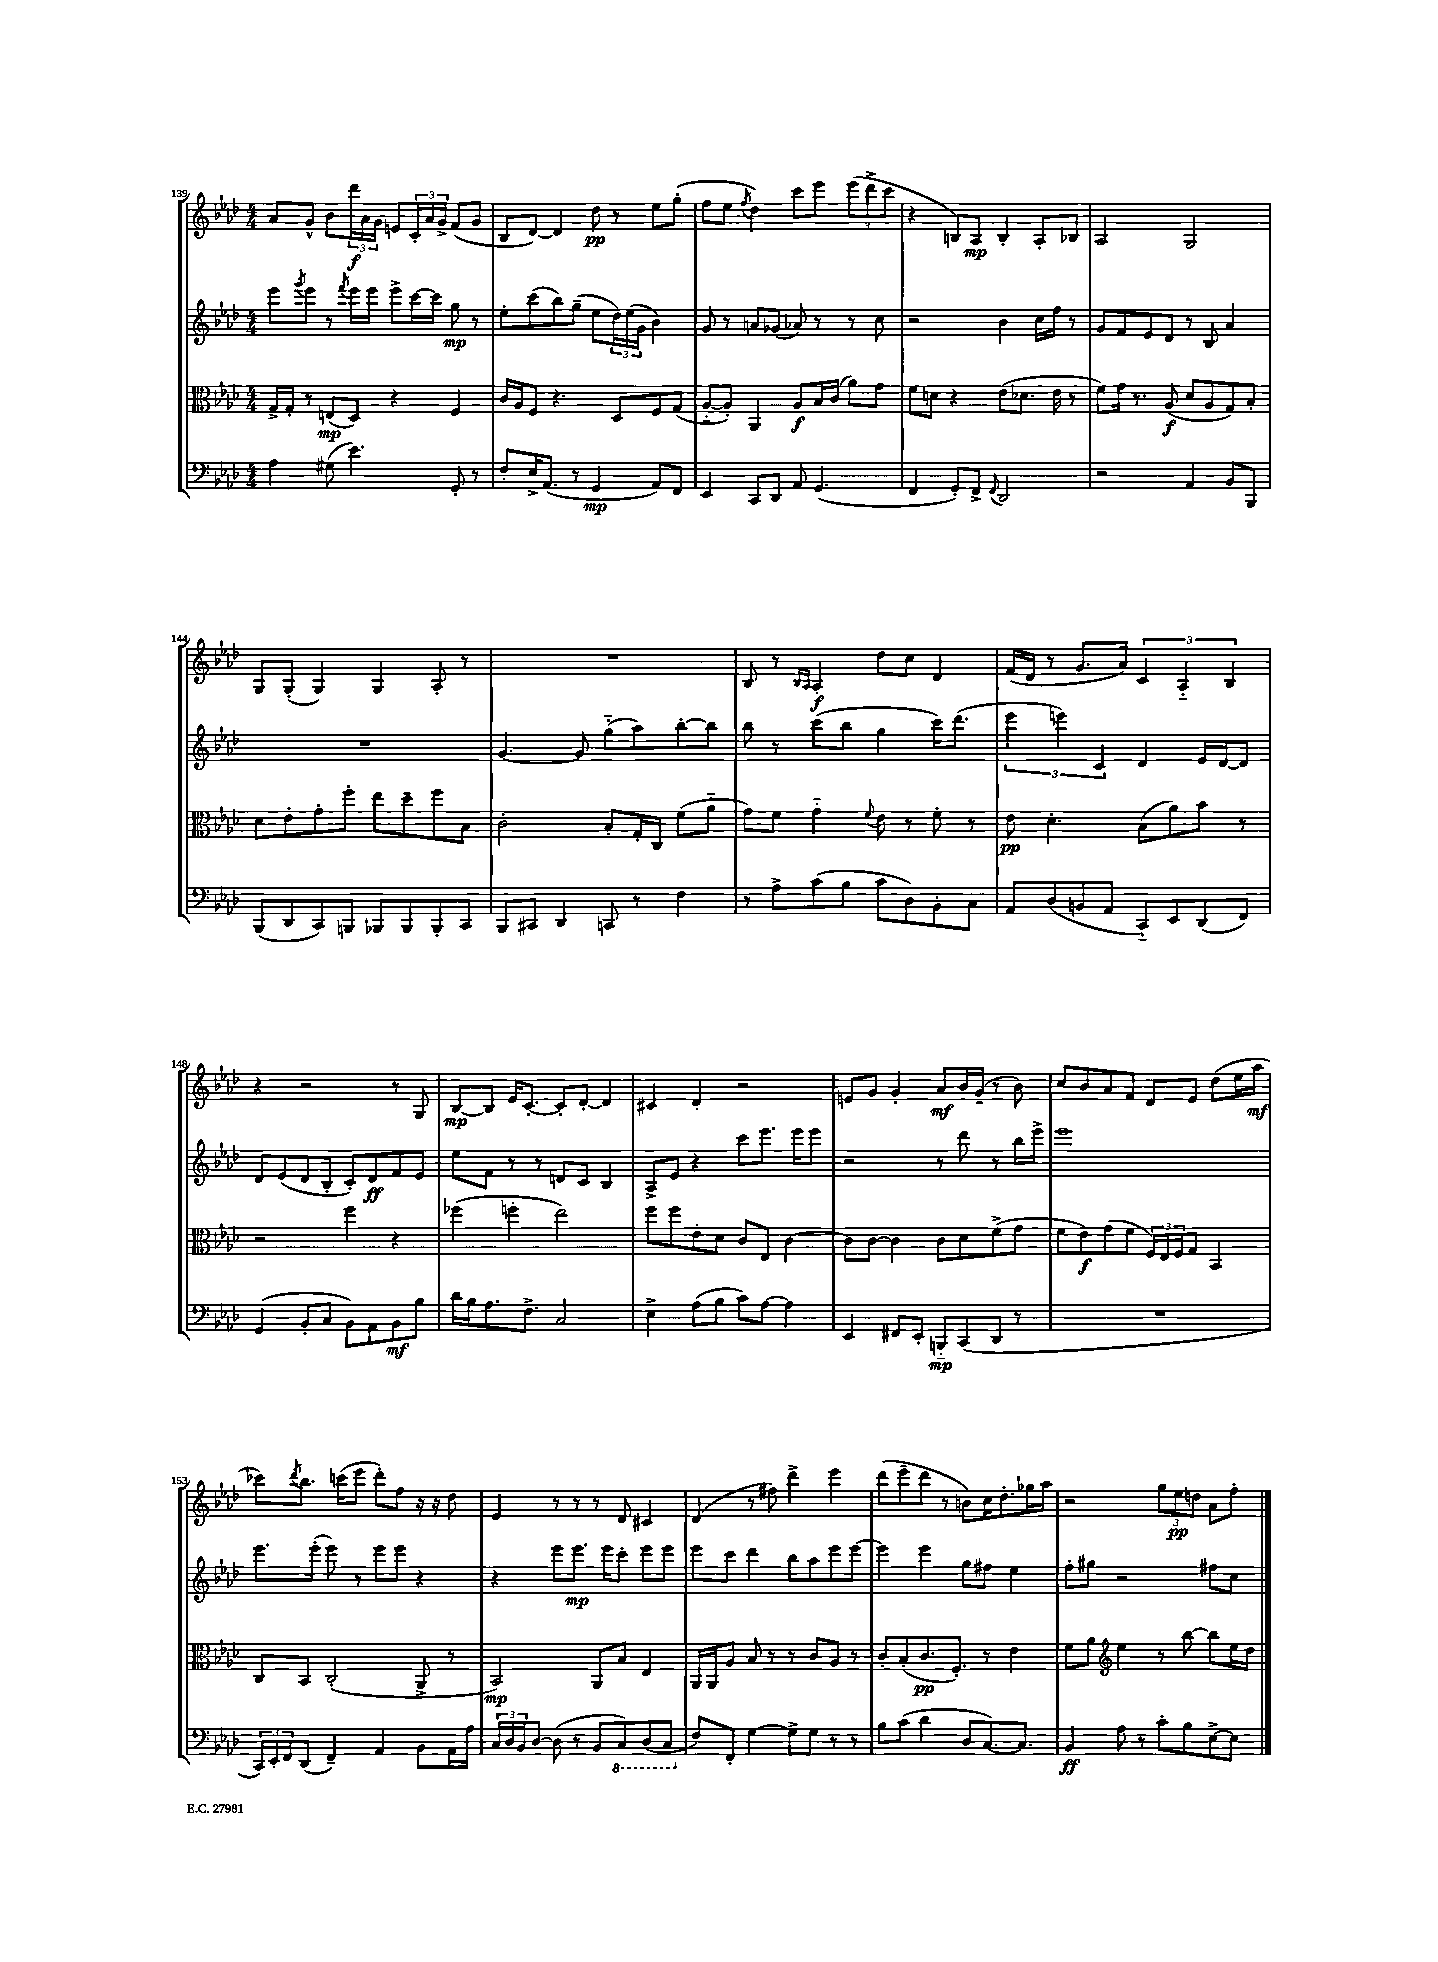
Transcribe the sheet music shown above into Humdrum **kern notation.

**kern	**kern	**kern	**kern
*staff4	*staff3	*staff2	*staff1
*clefF4	*clefC3	*clefG2	*clefG2
*k[b-e-a-d-]	*k[b-e-a-d-]	*k[b-e-a-d-]	*k[b-e-a-d-]
*M4/4	*M4/4	*M4/4	*M4/4
4A-	16G^	8eee-	8a-
.	16G'	.	.
.	.	8qggg	.
.	8r	8eee-	8g^^
(8G#	(8E	8r	8b-
.	.	8qfff	.
4.e-)	8D-)	16eee-	24ddd-
.	.	.	24a-
.	.	16eee-	.
.	.	.	24g
.	4r	8eee-^	8e
.	.	[16ccc	24c'
.	.	.	24a-
.	.	16ccc]	.
.	.	.	24g^
8GG'	4F	8gg	(8f
8r	.	8r	8g
=	=	=	=
8F'	16c	8ee-'	8B-
.	16A-	.	.
16E-^	8F	(8ccc	[8d-)
(8.AA-	.	.	.
.	4.r	8bb-)	4d-]
8r	.	(8gg~	.
4GG	.	8ee-	8dd-
.	8D-	24dd-)	8r
.	.	(24ee-	.
.	.	24g	.
8AA-)	8F	4b-)	8ee-
8FF	(8G	.	(8gg'
=	=	=	=
4EE-	[8A-'~	8g	8ff
.	8A-'])	8r	8ee-
.	.	.	8qff
8CC	4AA-	8a	4dd-)
8DD-	.	(8g-	.
8AA-	8A-	8a-)	8ccc
(4.GG	16B-	8r	8eee-
.	(16c	.	.
.	8a-)	8r	(12eee-
.	.	.	12ddd-^
.	8g	8cc	.
.	.	.	12ccc
=	=	=	=
4FF	8f	2r	4r
.	8d	.	.
8GG')	4r	.	8B)
8FF^	.	.	8A-
8qqFF	.	.	.
2DD-	(8e-	4b-	4B'
.	8.d-	.	.
.	.	16cc	8A-'
.	16e-	16ff	.
.	8r	8r	8B-
=	=	=	=
2r	8f)	8g	2A-
.	16g	8f	.
.	8.r	.	.
.	.	8e-	.
.	(8A-	8d-	.
4AA-	8d-	8r	2G
.	8A-	8B-	.
8BB-	8G)	4a-	.
8BBB-	8B-'	.	.
=	=	=	=
(8BBB-	8d-	1r	8G
8DD-	8e-'	.	(8G'
8CC)	8g'	.	4G)
8BBB	8ff'	.	.
8BBB-	8ee-	.	4G
8BBB-	8dd-~	.	.
8BBB-'	8ff	.	8A-'
8CC	8B-	.	8r
=	=	=	=
8BBB-	2c'	[4.g	1r
8CC#	.	.	.
4DD-	.	.	.
.	.	8g]	.
8CC	8B-'	(8gg'~	.
8r	16G'	8aa-)	.
.	16C	.	.
4F	(8f	[8bb-'	.
.	8a-'~	8bb-]	.
=	=	=	=
8r	8g)	8bb-	8B-
8A-^	8f	8r	8r
.	.	.	16qqB-
.	.	.	16qqA-
(8c	4g'~	(8ccc	4A-'
8B-	.	8bb-	.
.	8qqf	.	.
8c	8e-	4gg	8dd-
8D-)	8r	.	8cc
8BB-'	8f'	16ccc)	4d-
.	.	(8.ddd-	.
8C	8r	.	.
=	=	=	=
8AA-	8e-	6eee-	(16f
.	.	.	16d-
(8D-	4.d-'	.	8r
.	.	6eee)	.
8BB	.	.	8.g
.	.	6c	.
8AA-	.	.	.
.	.	.	16a-)
8CC'~)	(8B-	4d-	6c
8EE-	8a-)	.	.
.	.	.	6A-'~
(8DD-	8b-	16e-	.
.	.	[16d-	.
.	.	.	6B-
8FF)	8r	8d-]	.
=	=	=	=
(4GG	2r	8d-	4r
.	.	(8e-	.
8BB-'	.	8d-	2r
8C	.	8B-'	.
8BB-)	4ff	8c')	.
8AA-	.	8d-	.
8BB-	4r	8f	8r
8B-	.	8e-	8G
=	=	=	=
16d-	(4ff-	8ee-	[8B-
16B-	.	.	.
8.A-	.	8f	8B-]
.	4ff'	8r	16e-
8.F^	.	.	[8.c'
.	.	8r	.
2C	2ee-)	8d	8c']
.	.	8c	[8d-'
.	.	4B-	4d-]
=	=	=	=
4E-^	8ff	8A-^	4c#
.	8ff	8e-	.
(8A-	8e-'	4r	4d-'
8B-	8d-	.	.
8c)	8c	8ccc	2r
[8A-	8E-	8.eee-	.
4A-]	[4c	.	.
.	.	16eee-	.
.	.	8eee-	.
=	=	=	=
4EE-	8c]	2r	8e
.	[8c	.	8g
8FF#	4c]	.	4g'
8EE-'	.	.	.
8BBB'~	8c	8r	8a-
(8CC	8d-	8ddd-	16b-
.	.	.	(16g~
8DD-	(8f^	8r	8r
8r	8g	16bb-	8b-)
.	.	16eee-^	.
=	=	=	=
1r	8f	1eee-	8cc
.	8e-)	.	8b-
.	(8g	.	8a-
.	8f	.	8f
.	24F)	.	8d-
.	24E-	.	.
.	24F	.	.
.	8G	.	8e-
.	4BB-	.	(8dd-
.	.	.	16ee-
.	.	.	16aa-
=	=	=	=
24CC)	8C	8.eee-	8ccc-)
24EE-'	.	.	.
24FF	.	.	.
.	.	.	8qddd-
(8DD-	8BB-	.	8.bb-
.	.	(16eee-'	.
4FF~)	(2C'	8eee-)	.
.	.	.	(16ccc
.	.	8r	8eee-
4AA-	.	8eee-	8ddd-')
.	.	8eee-	8ff
8BB-	8AA-^	4r	16r
.	.	.	16r
16AA-	8r	.	8dd-
16A-	.	.	.
=	=	=	=
24C	2BB-)	4r	4e-
24D-	.	.	.
24BB-	.	.	.
[8D-	.	.	.
(8D-]	.	8eee-	8r
8r	.	8.eee-	8r
8BB-	8AA-	.	8r
.	.	16eee-	.
8CC)	8B-	8ccc'	8d-
(8DD-	4E-	8eee-	4c#
8CC	.	8eee-	.
=	=	=	=
8F)	16AA-	8eee-	(4d-
.	16AA-	.	.
8FF'	8A-	8ccc	.
[4G	8B-	4ddd-	8r
.	8r	.	8ff#)
8G^]	8r	8bb-	4ddd-^
8G	8c	8aa-	.
8r	8A-	8eee-	4eee-
8r	8r	[8eee-	.
=	=	=	=
8B-	8c'	4eee-]	(8ddd-
(8c	(8B-'	.	8eee-~
4d-	8.c	4eee-	8ddd-
.	.	.	8r
.	8.F')	.	.
8D-	.	8gg	8b)
[8.C)	8r	8ff#	16cc
.	.	.	8.dd-'
.	4e-	4ee-	.
8.C]	.	.	.
.	.	.	16gg-
.	.	.	16aa-
=	=	=	=
4BB-	8f	8ff'	2r
.	8a-	8gg#	.
*	*clefG2	*	*
8A-	4ee-	2r	.
8r	.	.	.
8c'	8r	.	12gg
.	.	.	12ee-
8B-	[8bb-	.	.
.	.	.	12dd
[8E-^	8bb-]	8ff#	8a-
8E-]	16ee-	8cc	8ff'
.	16dd-	.	.
==	==	==	==
*-	*-	*-	*-
